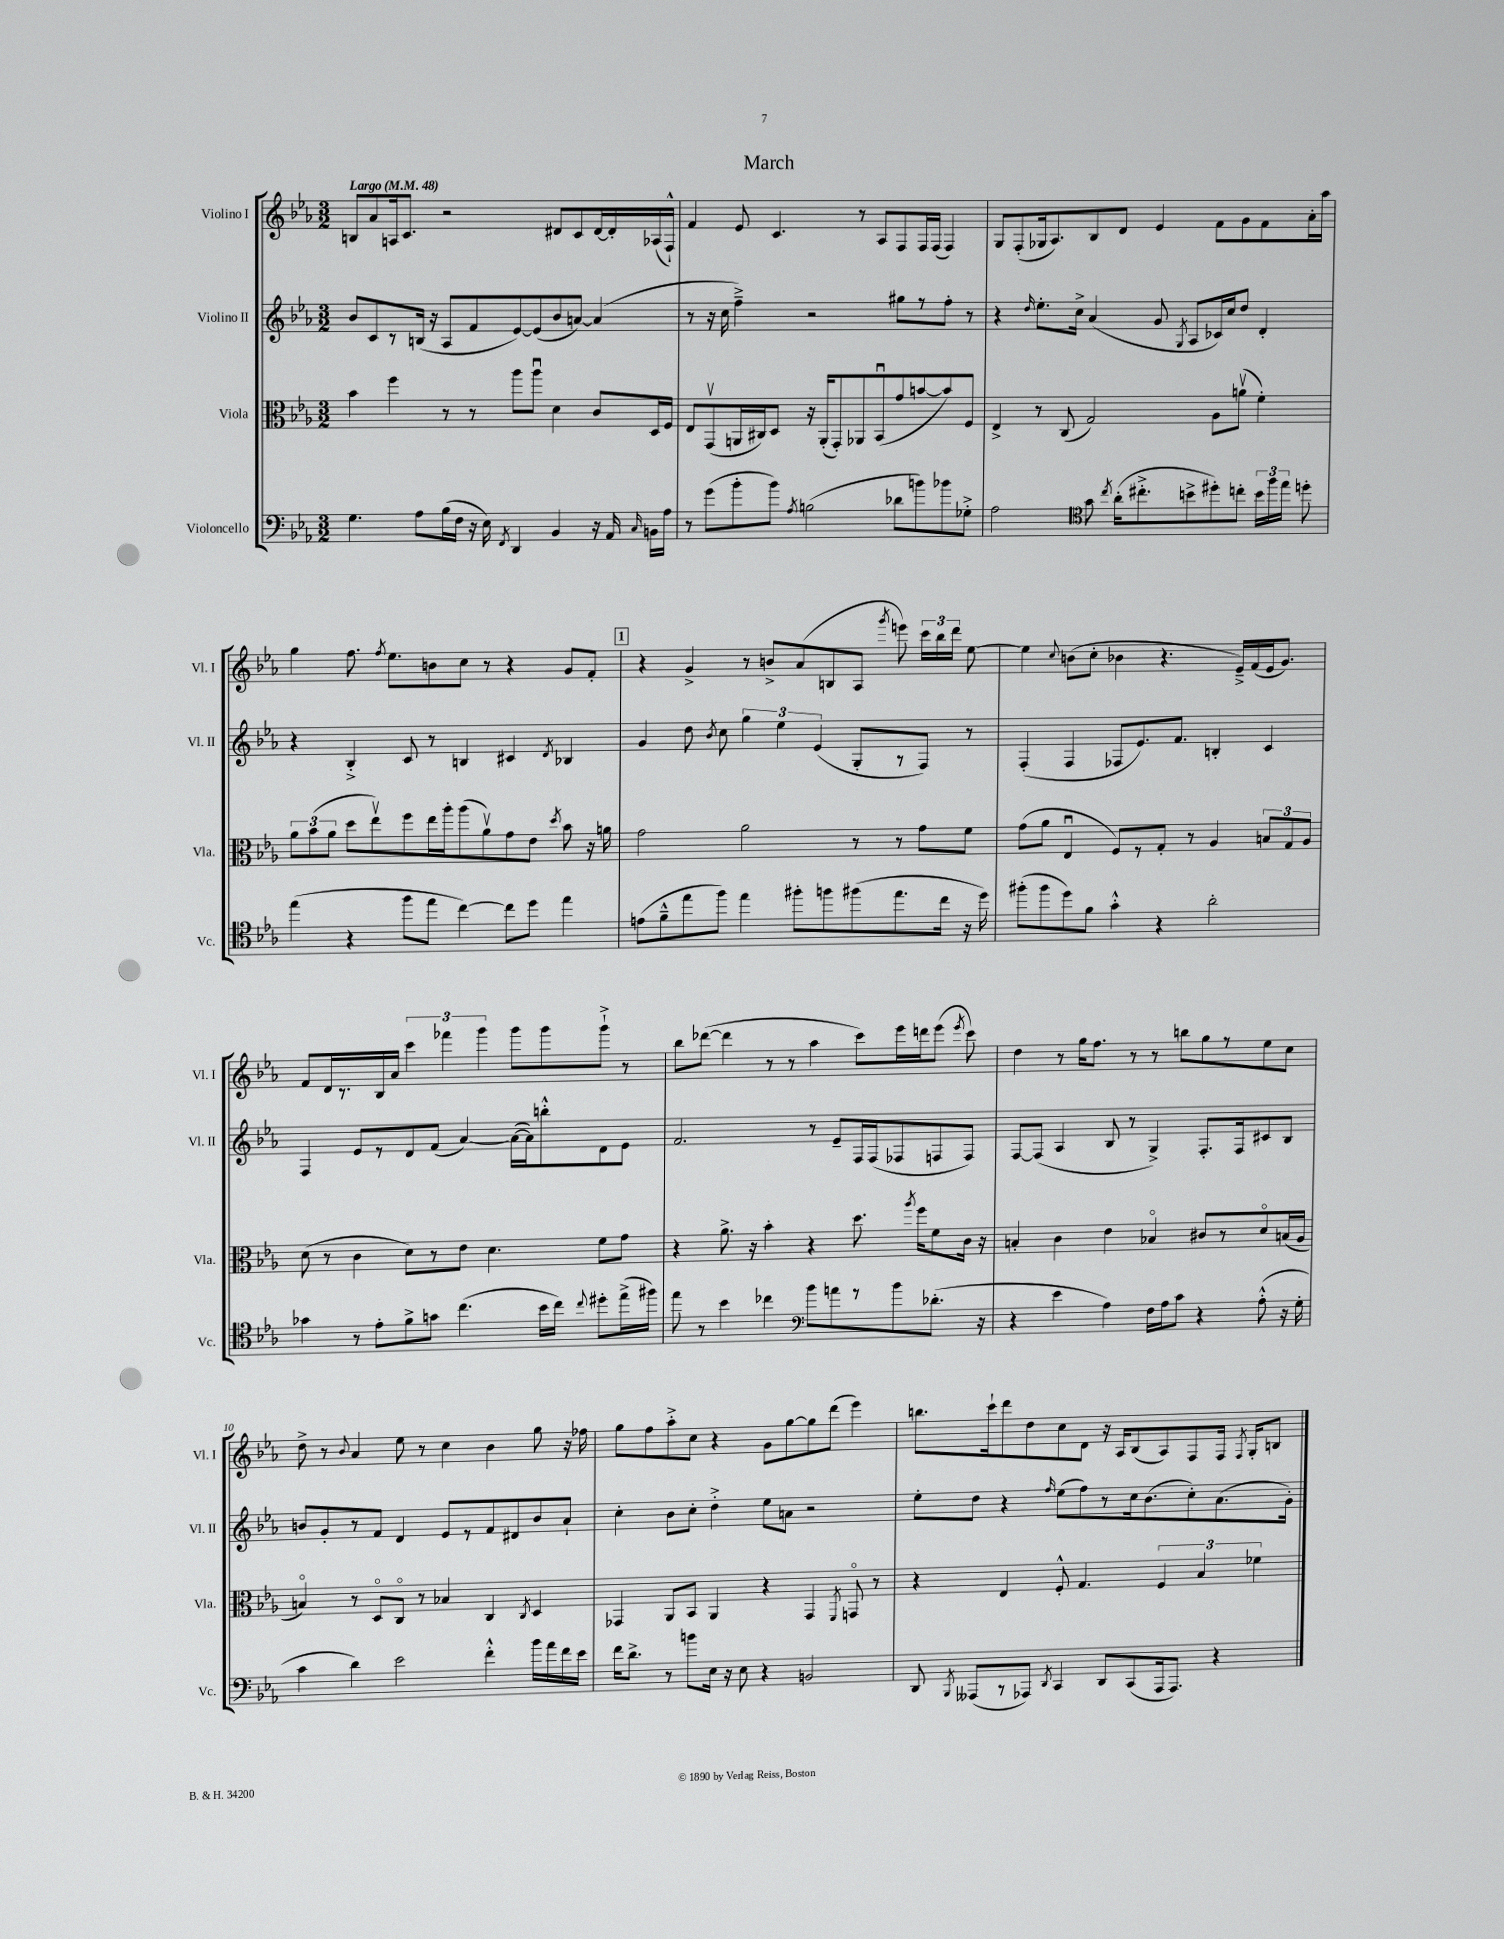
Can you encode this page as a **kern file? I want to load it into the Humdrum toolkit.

**kern	**kern	**kern	**kern
*part4	*part3	*part2	*part1
*staff4	*staff3	*staff2	*staff1
*I"Violoncello	*I"Viola	*I"Violino II	*I"Violino I
*I'Vc.	*I'Vla.	*I'Vl. II	*I'Vl. I
*clefF4	*clefC3	*clefG2	*clefG2
*k[b-e-a-]	*k[b-e-a-]	*k[b-e-a-]	*k[b-e-a-]
*M3/2	*M3/2	*M3/2	*M3/2
*MM48	*MM48	*MM48	*MM48
=1	=1	=1	=1
!	!	!	!LO:TX:a:B:t=Largo
4.G\	4b-\	8b-/L	8Bn/L
.	.	8c/	8a-/
.	4ff\	8r	16An/k
.	.	.	8.c/J
8A-\L	.	(16Bn/Jk	.
.	.	16r	.
(16B-\L	8r	8A-/L	2r
16F\JJ	.	.	.
16r	8r	8f/	.
16E-\)	.	.	.
8qFF/	.	.	.
4DD/	8aa-\L	[8e-/)	.
.	8aa-u\J	(8e-/]	.
4BB-/	4d\	8b-/	8d#X/L
.	.	[8an/J)	8c/
16r	8c/L	(4a/]	[16d#/L
16AA-/	.	.	16d#'/]
16qqC/	.	.	.
16BBn\LL	16D/L	.	(16A-X/
16A-\JJ	16F/JJ	.	16F`^^/JJ)
=2	=2	=2	=2
8r	8E-/L	8r	4f/
(8g\L	(8GGv/	16r	.
.	.	16cc\	.
8b-'\	16AAn/L	4ff~^\)	8e-/
.	16C#X/J)	.	.
8b-\J)	8D/J	.	4.c/
8qA-/	.	.	.
(2Bn\	16r	2r	.
.	(16AA'/KL	.	.
.	8GG'/)	.	.
.	8AA-X/	.	8r
.	(8BB-u/	.	8A-/L
8d-X\L	8g/	8gg#X\L	8F/
8bn\)	[8bn/	8r	16F/L
.	.	.	(16F/JJ
8b-X\	8b/])	8ff'\J	4F/)
8G-X'^\J	8F/J	8r	.
=3	=3	=3	=3
2A-\	4E-^/	4r	8G/L
.	.	.	(8F'/
.	.	16qqdd/	.
.	8r	8.ee-'\L	16G-X/k
.	.	.	8.A-/)
.	(8C/	.	.
.	.	16cc^\Jk	.
*clefC4	*	*	*
8g\	2G/)	(4a-/	8B-/
8qcc/	.	.	.
(16a-'\KL	.	.	8d/J
8.cc#X'^\	.	.	.
.	.	8g/	4e-/
.	.	8qG/	.
8bn^\	.	8A-/L	.
8dd#X'\)	8A-\L	16c-X/L)	8f\L
.	.	16cc/J	.
8ccn'\J	(8anv\J	8dd/J	8g\
24b\LL	4f'\)	4d'/	8f\
24ff\	.	.	.
24ee-\JJ	.	.	.
8ddn'\	.	.	16a-'\L
.	.	.	16aa-\JJ
!!LO:LB:g=z
=4	=4	=4	=4
(4ee-\	12a-\L	4r	4gg\
.	(12b-\	.	.
.	12a-\J	.	.
4r	8dd\L	4B-'^/	8.ff\
.	8ee-v\)	.	.
.	.	.	8qff/
.	.	.	8.ee-\L
8ff\L	8ff\	8c/	.
8ee-\J	16ee-\L	8r	8bn\
.	16aa-'\J	.	.
[4cc\)	(8aa-\	4Bn/	8cc\J
.	8a-v\)	.	8r
8cc\L]	8g\	4c#X/	4r
8dd\J	8e-\J	.	.
.	8qdd/	8qd/	.
4ee-\	8b-\	4B-X/	8g/L
.	16r	.	8f'/J
.	16an\	.	.
!!LO:REH:place=s1:t=1
=5	=5	=5	=5
(8en\L	2g\	4g/	4r
8f~^^\	.	.	.
8ee-\	.	8dd\	4g^/
.	.	8qb-/	.
8ff\J)	.	8cc\	.
4ee-\	2a-\	6gg\	8r
.	.	.	8bn^/L
.	.	6ee-\	.
8ff#X'\L	.	.	(8a-/
.	.	(6e-/	.
8ffn\	.	.	8Bn/
(8ff#X\	8r	8G'/L	8A-/J
.	.	.	8qggg/
8.ee-\	8r	8r	8eeen\)
.	8g\L	8F/J)	24ccc\LL
.	.	.	24bb-\
16cc\Jk	.	.	.
.	.	.	24ddd\JJ
16r	8f\J	8r	[8ee-\
16dd\)	.	.	.
=6	=6	=6	=6
(8ff#X'\L	(8g\L	(4F'/	4ee-\]
8ff#\	8a-\J	.	.
.	.	.	8qqcc/
8dd\)	4E-u/	4F/	(8bn\L
8f\J	.	.	8cc'\J
4g'^^\	8F/L)	8F-X/L	4b-X\
.	8r	8.e-/)	.
4r	8G'/J	.	4.r
.	.	8.f/J	.
.	8r	.	.
2a-'\	4A-/	4Bn'/	.
.	.	.	16e-~^/LL)
.	.	.	(16f/
.	12Bn/L	4c/	16e-/J
.	.	.	8.g/J)
.	12G/	.	.
.	12A-/J	.	.
!!LO:LB:g=z
=7	=7	=7	=7
4g-X\	(8d\	4F/	8f/L
.	8r	.	16d/L
.	.	.	8.r
8r	4c\	8e-/L	.
8e-'\L	.	8r	16B-/
.	.	.	16a-/JJ
8f^\	8d\L)	8d/	6ccc\
8gn\J	8r	(8f/J	.
.	.	.	6fff-X\
(4.cc\	8e-\J	[4a-/)	.
.	.	.	6ggg\
.	4.d\	.	.
.	.	(16a-\LL_	8ggg\L
.	.	16a-\J])	.
16b-\LL	.	8bbn'^^\	8ggg\
16cc\JJ)	.	.	.
8qqcc/	.	.	.
8dd#X'\L	8f\L	8d\	8ggg`^\J
(16ee-^\L	8g\J	8e-\J	8r
16ff#X\JJ)	.	.	.
=8	=8	=8	=8
8ee-\	4r	2.f/	8bb-\L
8r	.	.	([8ddd-X\J
4b-\	8.a-^\	.	4ddd-\]
.	16r	.	.
4cc-X\	4b-'\	.	8r
.	.	.	8r
*clefF4	*	*	*
8b-\L	4r	8r	4aa-\
8an\	.	8e-~/L	.
8r	8.dd\	16F/L	8ccc\L)
.	.	(16F/J	.
8b-\	.	8F-X/	16eee-\L
.	8qaa-/	.	.
.	16ff\KL	.	16dddn\J
(8.d-X'\J	8f\	8Fn/	(8eee-\J
.	.	.	8qeee-/
.	16c\Jk	8F/J)	8ccc\)
16r	16r	.	.
=9	=9	=9	=9
4r	4Bn'/	[8F/L	4dd\
.	.	(8F/J]	.
4e-\	4c\	4A-/	8r
.	.	.	16gg\KL
.	.	.	8.ff\J
4A-\)	4e-\	8B-/	.
.	.	8r	8r
16F\LL	4B-X/	4G^/)	8r
16A-\J	.	.	.
8c\J	.	.	8bbn\L
4r	8c#X/L	8.F'/L	8gg\
.	8r	.	8r
.	.	16F/k	.
(8A-'^^\	8d/	8c#X/	8ee-\
16r	(16Bn/L	8B-/J	8cc\J
16G'\	16A-/JJ	.	.
!!LO:LB:g=z
=10	=10	=10	=10
4c\	4Bn/)	8bn/L	8dd^\
.	.	8g'/	8r
.	.	.	8qqb-/
4d\)	8r	8r	4a-/
.	8D/L	8f/J	.
2e-\	8C/J	4d/	8ee-\
.	8r	.	8r
.	4B-X/	8e-/L	4cc\
.	.	8r	.
4f'^^\	4C/	8f/	4b-\
.	.	8d#X/	.
.	8qC/	.	.
16b-\LL	4D/	8b/	8gg\
16a-\	.	.	.
16f\	.	8a-`/J	16r
16e-\JJ	.	.	16ff-X\
=11	=11	=11	=11
16f\KL	4GG-X/	4cc'\	8gg\L
8.d^\J	.	.	.
.	.	.	8ff\
8r	8AA-/L	8b-\L	8aa-'^\
8bn\L	8BB-/J	8cc'\J	8cc\J
16E-\Jk	4AA-/	4dd'^\	4r
16r	.	.	.
8E-\	.	.	.
4r	4r	8ee-\L	8g\L
.	.	8an\J	[8gg\
2BBn/	4GG-/	2r	8gg\]
.	.	.	(8ddd\J
.	8qFF/	.	.
.	8GGn/	.	4eee-\)
.	8r	.	.
=12	=12	=12	=12
8DD/	4r	8ee-'\L	8.bbn\L
8qBBB-/	.	.	.
(8AAA--X/L	.	8dd\J	.
.	.	.	16ccc`\k
8r	4E-/	4r	8ddd\
8AAA-X/J)	.	.	8dd\
8qDD/	.	16qqff/	.
4CC/	8F'^^/	(8ee-\L	8cc\
.	4.G/	8ff\)	8d\J
8DD/L	.	8r	16r
.	.	.	16A-/KL
(8CC/	.	16cc\k	(8B-/
.	.	(8.b-\	.
16AAA-/k	6F/	.	8A-/)
8.AAA-/J)	.	.	.
.	.	8cc'\)	8F/
.	6B-/	.	.
4r	.	(8.a-\	16F/Jk
.	.	.	8qF/
.	.	.	16G'/KL
.	6f-X\	.	.
.	.	.	8Bn/J
.	.	16g'\Jk)	.
==	==	==	==
*-	*-	*-	*-
